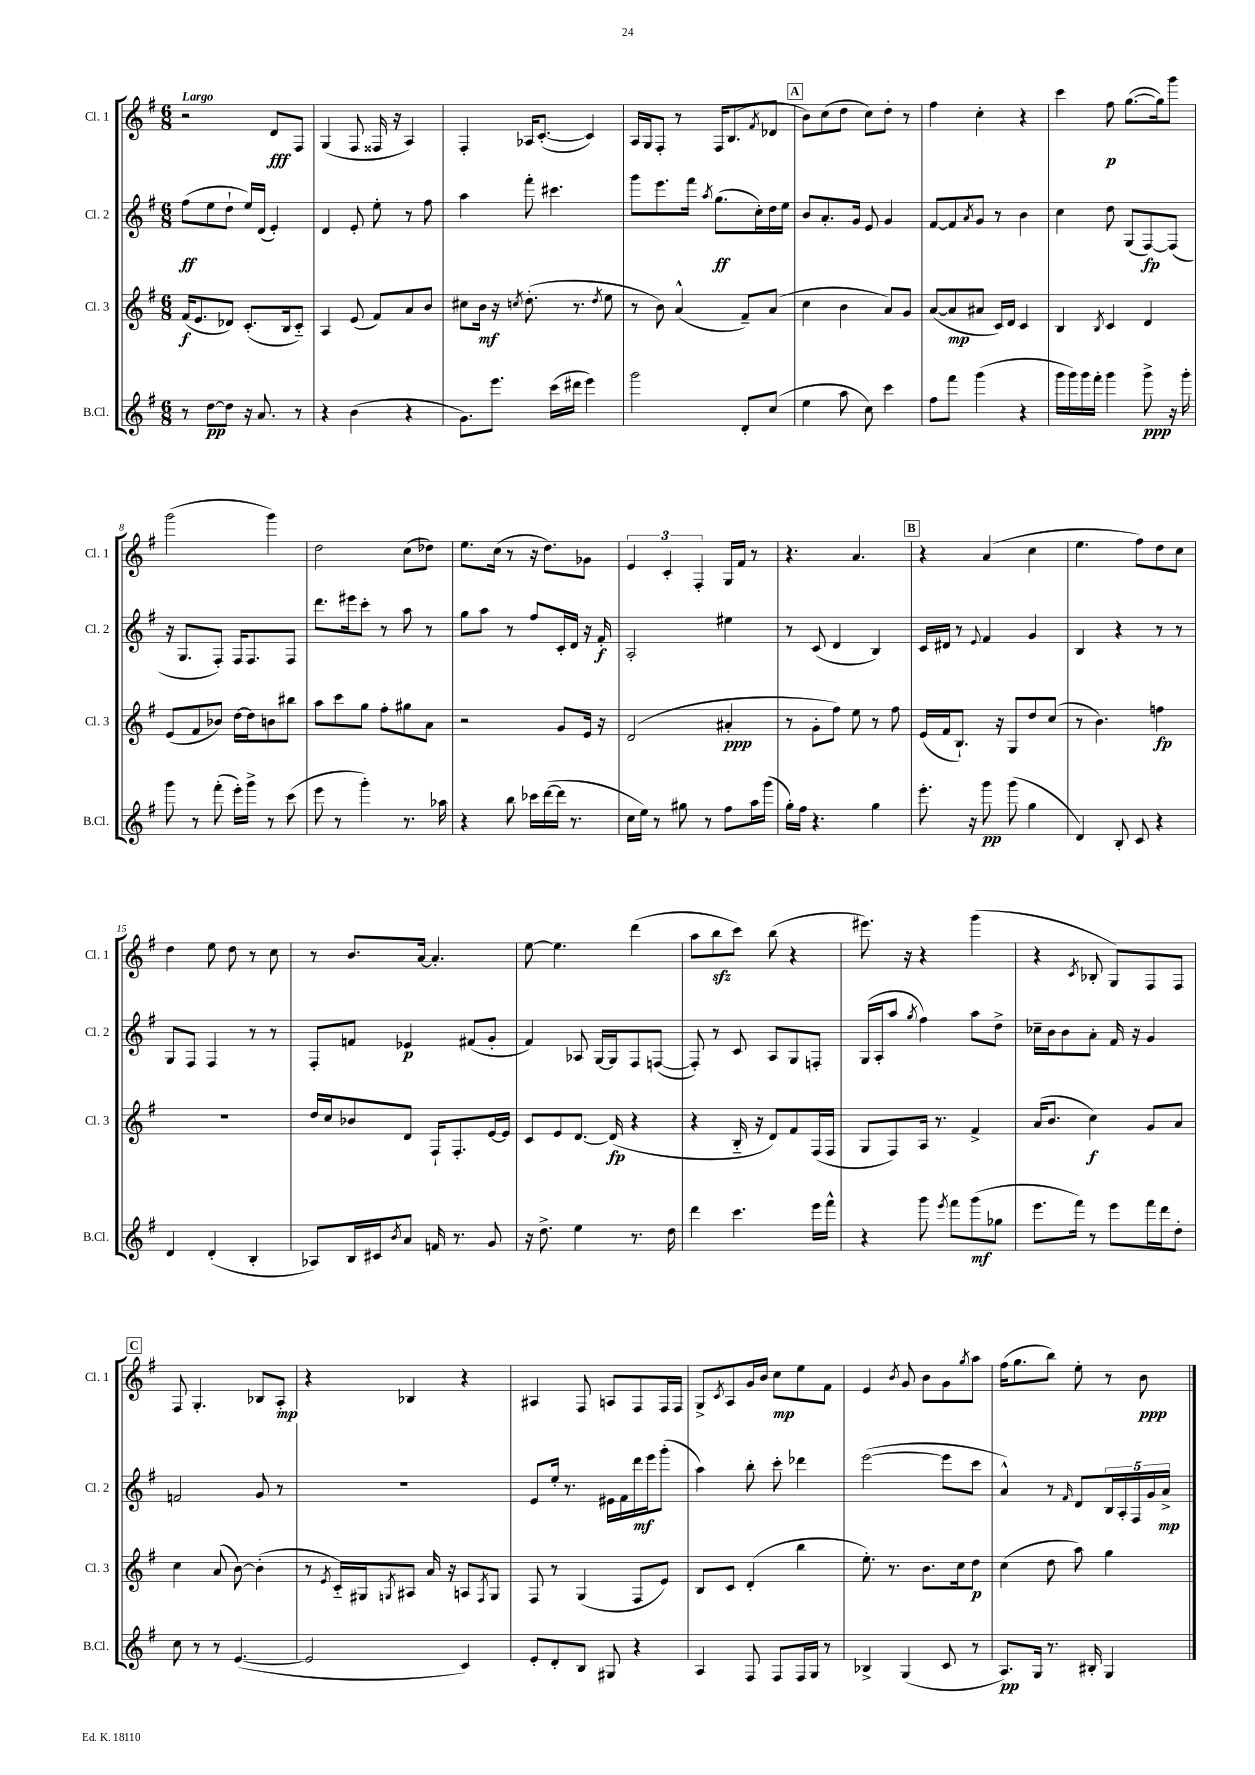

**kern	**dynam	**kern	**dynam	**kern	**dynam	**kern	**dynam
*part4	*part4	*part3	*part3	*part2	*part2	*part1	*part1
*staff4	*staff4	*staff3	*staff3	*staff2	*staff2	*staff1	*staff1
*I"B.Cl.	*	*I"Cl. 3	*	*I"Cl. 2	*	*I"Cl. 1	*
*I'B.Cl.	*	*I'Cl. 3	*	*I'Cl. 2	*	*I'Cl. 1	*
*clefG2	*	*clefG2	*	*clefG2	*	*clefG2	*
*k[f#]	*	*k[f#]	*	*k[f#]	*	*k[f#]	*
*M6/8	*	*M6/8	*	*M6/8	*	*M6/8	*
=1	=1	=1	=1	=1	=1	=1	=1
!	!	!	!	!	!	!LO:TX:a:B:t=Largo	!
8r	.	(16f#/KL	f	(8ff#\L	ff	2r	.
.	.	8.e/	.	.	.	.	.
[8dd\L	pp	.	.	8ee\	.	.	.
8dd\J]	.	8d-X/J)	.	8dd`\J	.	.	.
16r	.	(8.c'/L	.	16ee/LL)	.	.	.
8.a/	.	.	.	(16d/JJ	.	.	.
.	.	.	.	4e'/)	.	8d/L	fff
.	.	16B/k	.	.	.	.	.
8r	.	8c/J)	.	.	.	8F#/J	.
=2	=2	=2	=2	=2	=2	=2	=2
4r	.	4A/	.	4d/	.	(4G/	.
(4b\	.	(8e/	.	8e'/	.	8F#/	.
.	.	8f#/L)	.	8ee'\	.	16F##X/	.
.	.	.	.	.	.	16r	.
4r	.	8a/	.	8r	.	4A/)	.
.	.	8b/J	.	8ff#\	.	.	.
=3	=3	=3	=3	=3	=3	=3	=3
8.g\L)	.	8cc#X\L	.	4aa\	.	4F#'/	.
.	.	16b\Jk	mf	.	.	.	.
8.eee\J	.	16r	.	.	.	.	.
.	.	8qccn/	.	.	.	.	.
.	.	(8.dd'\	.	8fff#'\	.	16A-X/KL	.
.	.	.	.	.	.	([8.c'/J	.
(16ccc\LL	.	.	.	4.ccc#X\	.	.	.
16ddd#X\JJ	.	8.r	.	.	.	.	.
4eee\)	.	.	.	.	.	4c/])	.
.	.	8qdd/	.	.	.	.	.
.	.	8ee\	.	.	.	.	.
=4	=4	=4	=4	=4	=4	=4	=4
2ggg\	.	8r	.	8ggg\L	.	16A/LL	.
.	.	.	.	.	.	16G/J	.
.	.	8b\)	.	8.eee\	.	8F#'/J	.
.	.	(4a^^/	.	.	.	8r	.
.	.	.	.	16fff#\Jk	.	.	.
.	.	.	.	8qaa/	.	.	.
.	.	.	.	(8.gg\L	ff	16F#/KL	.
.	.	.	.	.	.	(8.B/	.
8d'/L	.	8f#~/L)	.	.	.	.	.
.	.	.	.	16cc'\L)	.	.	.
.	.	.	.	.	.	8qf#/	.
(8cc/J	.	(8a/J	.	16dd\	.	8d-X/J	.
.	.	.	.	16ee\JJ	.	.	.
!!LO:REH:place=s1:t=A
=5	=5	=5	=5	=5	=5	=5	=5
4ee\	.	4cc\	.	8b/L	.	8b\L)	.
.	.	.	.	8.a'/	.	(8cc\	.
8aa\	.	4b\	.	.	.	8dd\J	.
.	.	.	.	16g/Jk	.	.	.
8cc\)	.	.	.	8e/	.	8cc\L)	.
4ccc\	.	8a/L)	.	4g/	.	8dd'\J	.
.	.	8g/J	.	.	.	8r	.
=6	=6	=6	=6	=6	=6	=6	=6
8ff#\L	.	([8a/L	.	[8f#/L	.	4ff#\	.
8fff#\J	.	8a/]	mp	8f#/]	.	.	.
.	.	.	.	8qa/	.	.	.
(4ggg\	.	8a#X/J	.	8g/J	.	4cc'\	.
.	.	16c/LL)	.	8r	.	.	.
.	.	16d/JJ	.	.	.	.	.
4r	.	4c/	.	4b\	.	4r	.
=7	=7	=7	=7	=7	=7	=7	=7
16ggg\LL	.	4B/	.	4cc\	.	4ccc\	.
16ggg\)	.	.	.	.	.	.	.
16ggg\	.	.	.	.	.	.	.
16fff#'\JJ	.	.	.	.	.	.	.
.	.	8qB/	.	.	.	.	.
4ggg\	.	4c/	.	8dd\	.	8ff#\	p
.	.	.	.	(8G/L	.	([8.gg\L	.
8ggg^\	ppp	4d/	.	[8F#/)	fp	.	.
.	.	.	.	.	.	16gg\k])	.
16r	.	.	.	(8F#/J]	.	8ggg\J	.
16ggg'\	.	.	.	.	.	.	.
!!LO:LB:g=z
=8	=8	=8	=8	=8	=8	=8	=8
8ggg\	.	(8e/L	.	16r	.	(2ggg\	.
.	.	.	.	8.G/L	.	.	.
8r	.	8f#/	.	.	.	.	.
(8fff#'\	.	8b-X/J)	.	8F#'/J)	.	.	.
16eee'\LL)	.	[16dd\LL	.	16F#/KL	.	.	.
16ggg^\JJ	.	16dd\J]	.	8.F#/	.	.	.
8r	.	8bn\	.	.	.	4ggg\)	.
(8ccc\	.	8bb#X\J	.	8F#/J	.	.	.
=9	=9	=9	=9	=9	=9	=9	=9
8eee\	.	8aa\L	.	8.ddd\L	.	2dd\	.
8r	.	8ccc\	.	.	.	.	.
.	.	.	.	16eee#X\k	.	.	.
4ggg'\)	.	8gg\J	.	8ccc'\J	.	.	.
.	.	8ff#'\L	.	8r	.	.	.
8.r	.	8gg#X\	.	8aa\	.	(8cc\L	.
.	.	8a\J	.	8r	.	8dd-X\J)	.
16aa-X\	.	.	.	.	.	.	.
=10	=10	=10	=10	=10	=10	=10	=10
4r	.	2r	.	8gg\L	.	8.ee\L	.
.	.	.	.	8aa\J	.	.	.
.	.	.	.	.	.	(16cc\Jk	.
8bb\	.	.	.	8r	.	8r	.
16ccc-X\LL	.	.	.	8ff#/L	.	16r	.
([16ddd\	.	.	.	.	.	8.dd\L)	.
16ddd\JJ]	.	8g/L	.	16c'/L	.	.	.
8.r	.	.	.	16d/JJ	.	.	.
.	.	16e/Jk	.	16r	.	8g-X\J	.
.	.	16r	.	16f#'/	f	.	.
=11	=11	=11	=11	=11	=11	=11	=11
16cc\LL	.	(2d/	.	2A'/	.	6e/	.
16ee\JJ)	.	.	.	.	.	.	.
8r	.	.	.	.	.	.	.
.	.	.	.	.	.	6c'/	.
8gg#X\	.	.	.	.	.	.	.
.	.	.	.	.	.	6F#'/	.
8r	.	.	.	.	.	.	.
8ff#\L	.	4a#X'/	ppp	4ee#X\	.	16G/LL	.
.	.	.	.	.	.	16f#/JJ	.
16aa\L	.	.	.	.	.	8r	.
(16ggg\JJ	.	.	.	.	.	.	.
=12	=12	=12	=12	=12	=12	=12	=12
16gg'\LL)	.	8r	.	8r	.	4.r	.
16ff#\JJ	.	.	.	.	.	.	.
4.r	.	8g'\L	.	(8c/	.	.	.
.	.	8ff#\J)	.	4d/	.	.	.
.	.	8ee\	.	.	.	4.a/	.
4gg\	.	8r	.	4B/)	.	.	.
.	.	8ff#\	.	.	.	.	.
!!LO:REH:place=s1:t=B
=13	=13	=13	=13	=13	=13	=13	=13
8.eee'\	.	(16e/LL	.	16c/LL	.	4r	.
.	.	16f#/J	.	16d#X/JJ	.	.	.
.	.	8.B`/J)	.	8r	.	.	.
16r	.	.	.	.	.	.	.
.	.	.	.	8qqe/	.	.	.
8ggg\	pp	.	.	4f#/	.	(4a/	.
.	.	16r	.	.	.	.	.
(8ggg\	.	8G/L	.	.	.	.	.
4gg\	.	8dd/	.	4g/	.	4cc\	.
.	.	(8cc/J	.	.	.	.	.
=14	=14	=14	=14	=14	=14	=14	=14
4d/)	.	8r	.	4B/	.	4.ee\	.
.	.	4.b\)	.	.	.	.	.
8B'/	.	.	.	4r	.	.	.
8c/	.	.	.	.	.	8ff#\L)	.
4r	.	4ffn\	fp	8r	.	8dd\	.
.	.	.	.	8r	.	8cc\J	.
!!LO:LB:g=z
=15	=15	=15	=15	=15	=15	=15	=15
4d/	.	2.r	.	8G/L	.	4dd\	.
.	.	.	.	8F#/J	.	.	.
(4d'/	.	.	.	4F#/	.	8ee\	.
.	.	.	.	.	.	8dd\	.
4B'/	.	.	.	8r	.	8r	.
.	.	.	.	8r	.	8cc\	.
=16	=16	=16	=16	=16	=16	=16	=16
8A-X/L)	.	16dd/LL	.	8F#'/L	.	8r	.
.	.	16cc/J	.	.	.	.	.
16B/L	.	8b-X/	.	8fn/J	.	8.b/L	.
16c#X/J	.	.	.	.	.	.	.
8qb/	.	.	.	.	.	.	.
8a/J	.	8d/J	.	4e-X/	p	.	.
.	.	.	.	.	.	[16a/Jk	.
16fn/	.	16F#`/KL	.	.	.	4.a'/]	.
8.r	.	8.F#'/	.	.	.	.	.
.	.	.	.	(8f#X/L	.	.	.
8g/	.	[16e/L	.	8g'/J	.	.	.
.	.	16e/JJ]	.	.	.	.	.
=17	=17	=17	=17	=17	=17	=17	=17
16r	.	8c/L	.	4f#/)	.	[8ee\	.
8.dd^\	.	.	.	.	.	.	.
.	.	8e/	.	.	.	4.ee\]	.
4ee\	.	[8.d/J	.	8A-X/	.	.	.
.	.	.	.	[16G/LL	.	.	.
.	.	(16d/]	fp	16G/J]	.	.	.
8.r	.	4r	.	8F#/	.	(4ddd\	.
.	.	.	.	([8Fn/J	.	.	.
16dd\	.	.	.	.	.	.	.
=18	=18	=18	=18	=18	=18	=18	=18
4ddd\	.	4r	.	8F'/])	.	8aa\L	.
.	.	.	.	8r	.	8bbzz\	.
4.ccc\	.	16B/	.	8c/	.	8ccc\J)	.
.	.	16r	.	.	.	.	.
.	.	8d/L)	.	8A/L	.	(8bb\	.
.	.	8f#/	.	8G/	.	4r	.
16eee\LL	.	(16F#/L	.	8Fn'/J	.	.	.
16fff#^^\JJ	.	16F#/JJ	.	.	.	.	.
=19	=19	=19	=19	=19	=19	=19	=19
4r	.	8G/L	.	(16G/LL	.	8.eee#X\)	.
.	.	.	.	16A'/J	.	.	.
.	.	8F#/)	.	8aa/J	.	.	.
.	.	.	.	.	.	16r	.
.	.	.	.	8qgg/	.	.	.
8ggg\	.	16A/Jk	.	4ff#\)	.	4r	.
.	.	8.r	.	.	.	.	.
8qeee/	.	.	.	.	.	.	.
8fff#\L	.	.	.	.	.	.	.
(8ggg\	mf	4f#^/	.	8aa\L	.	(4ggg\	.
8gg-X\J	.	.	.	8dd^\J	.	.	.
=20	=20	=20	=20	=20	=20	=20	=20
8.eee\L	.	(16a/KL	.	16cc-X~\LL	.	4r	.
.	.	8.b/J	.	16b\J	.	.	.
.	.	.	.	8b\	.	.	.
16fff#\Jk)	.	.	.	.	.	.	.
.	.	.	.	.	.	8qc/	.
8r	.	4cc\)	f	8a'\J	.	8B-X'/	.
8eee\L	.	.	.	16f#/	.	8G/L)	.
.	.	.	.	16r	.	.	.
16fff#\L	.	8g/L	.	4g/	.	8F#/	.
16ddd\J	.	.	.	.	.	.	.
8dd'\J	.	8a/J	.	.	.	8F#/J	.
!!LO:LB:g=z
!!LO:REH:place=s1:t=C
=21	=21	=21	=21	=21	=21	=21	=21
8cc\	.	4cc\	.	2fn/	.	8F#/	.
8r	.	.	.	.	.	4.G'/	.
8r	.	(8a/	.	.	.	.	.
([4.e/	.	[8b\)	.	.	.	.	.
.	.	(4b'\]	.	8g/	.	8B-X/L	.
.	.	.	.	8r	.	8A'/J	mp
=22	=22	=22	=22	=22	=22	=22	=22
2e/]	.	8r	.	2.r	.	4r	.
.	.	8qe/	.	.	.	.	.
.	.	16c/LL)	.	.	.	.	.
.	.	16G#X/J	.	.	.	.	.
.	.	8qGn/	.	.	.	.	.
.	.	8A#X/J	.	.	.	4B-X/	.
.	.	16a/	.	.	.	.	.
.	.	16r	.	.	.	.	.
4c/)	.	8An/L	.	.	.	4r	.
.	.	8qF#/	.	.	.	.	.
.	.	8G/J	.	.	.	.	.
=23	=23	=23	=23	=23	=23	=23	=23
8e'/L	.	8F#/	.	8e/L	.	4A#X/	.
8d'/	.	8r	.	16ee'/Jk	.	.	.
.	.	.	.	8.r	.	.	.
8B/J	.	(4G/	.	.	.	8F#/	.
8G#X/	.	.	.	16e#X\LL	.	8An/L	.
.	.	.	.	16f#\	.	.	.
4r	.	8F#/L	.	16ddd\	mf	8F#/	.
.	.	.	.	16eee\J	.	.	.
.	.	8e/J)	.	(8ggg'\J	.	16F#/L	.
.	.	.	.	.	.	16F#/JJ	.
=24	=24	=24	=24	=24	=24	=24	=24
4A/	.	8B/L	.	4aa\)	.	8G^/L	.
.	.	.	.	.	.	8qc/	.
.	.	8c/J	.	.	.	8A/	.
8F#/	.	(4d'/	.	8bb'\	.	16g/L	.
.	.	.	.	.	.	16b/JJ	.
8F#/L	.	.	.	8ccc'\	.	8cc\L	mp
16F#/L	.	4bb\	.	4ddd-X\	.	8ee\	.
16G/JJ	.	.	.	.	.	.	.
8r	.	.	.	.	.	8f#\J	.
=25	=25	=25	=25	=25	=25	=25	=25
4B-X^/	.	8.ee'\)	.	([2eee\	.	4e/	.
.	.	8.r	.	.	.	.	.
.	.	.	.	.	.	8qb/	.
(4G/	.	.	.	.	.	8g/	.
.	.	8.b\L	.	.	.	8b\L	.
8c/	.	.	.	8eee\L]	.	8g\	.
.	.	16cc\k	.	.	.	.	.
.	.	.	.	.	.	8qgg/	.
8r	.	8dd\J	p	8ccc\J	.	8aa\J	.
=26	=26	=26	=26	=26	=26	=26	=26
8.A/L)	pp	(4cc\	.	4a^^/)	.	(16ff#\KL	.
.	.	.	.	.	.	8.gg\	.
16G/Jk	.	.	.	.	.	.	.
8.r	.	8dd\	.	8r	.	8bb\J)	.
.	.	.	.	16qqf#/	.	.	.
.	.	8aa\)	.	8d/L	.	8ee'\	.
16B#X'/	.	.	.	.	.	.	.
4G/	.	4gg\	.	20B/L	.	8r	.
.	.	.	.	20A'/	.	.	.
.	.	.	.	20F#/	.	.	.
.	.	.	.	.	.	8b\	ppp
.	.	.	.	20g/	.	.	.
.	.	.	.	20a^/JJ	mp	.	.
==	==	==	==	==	==	==	==
*-	*-	*-	*-	*-	*-	*-	*-
